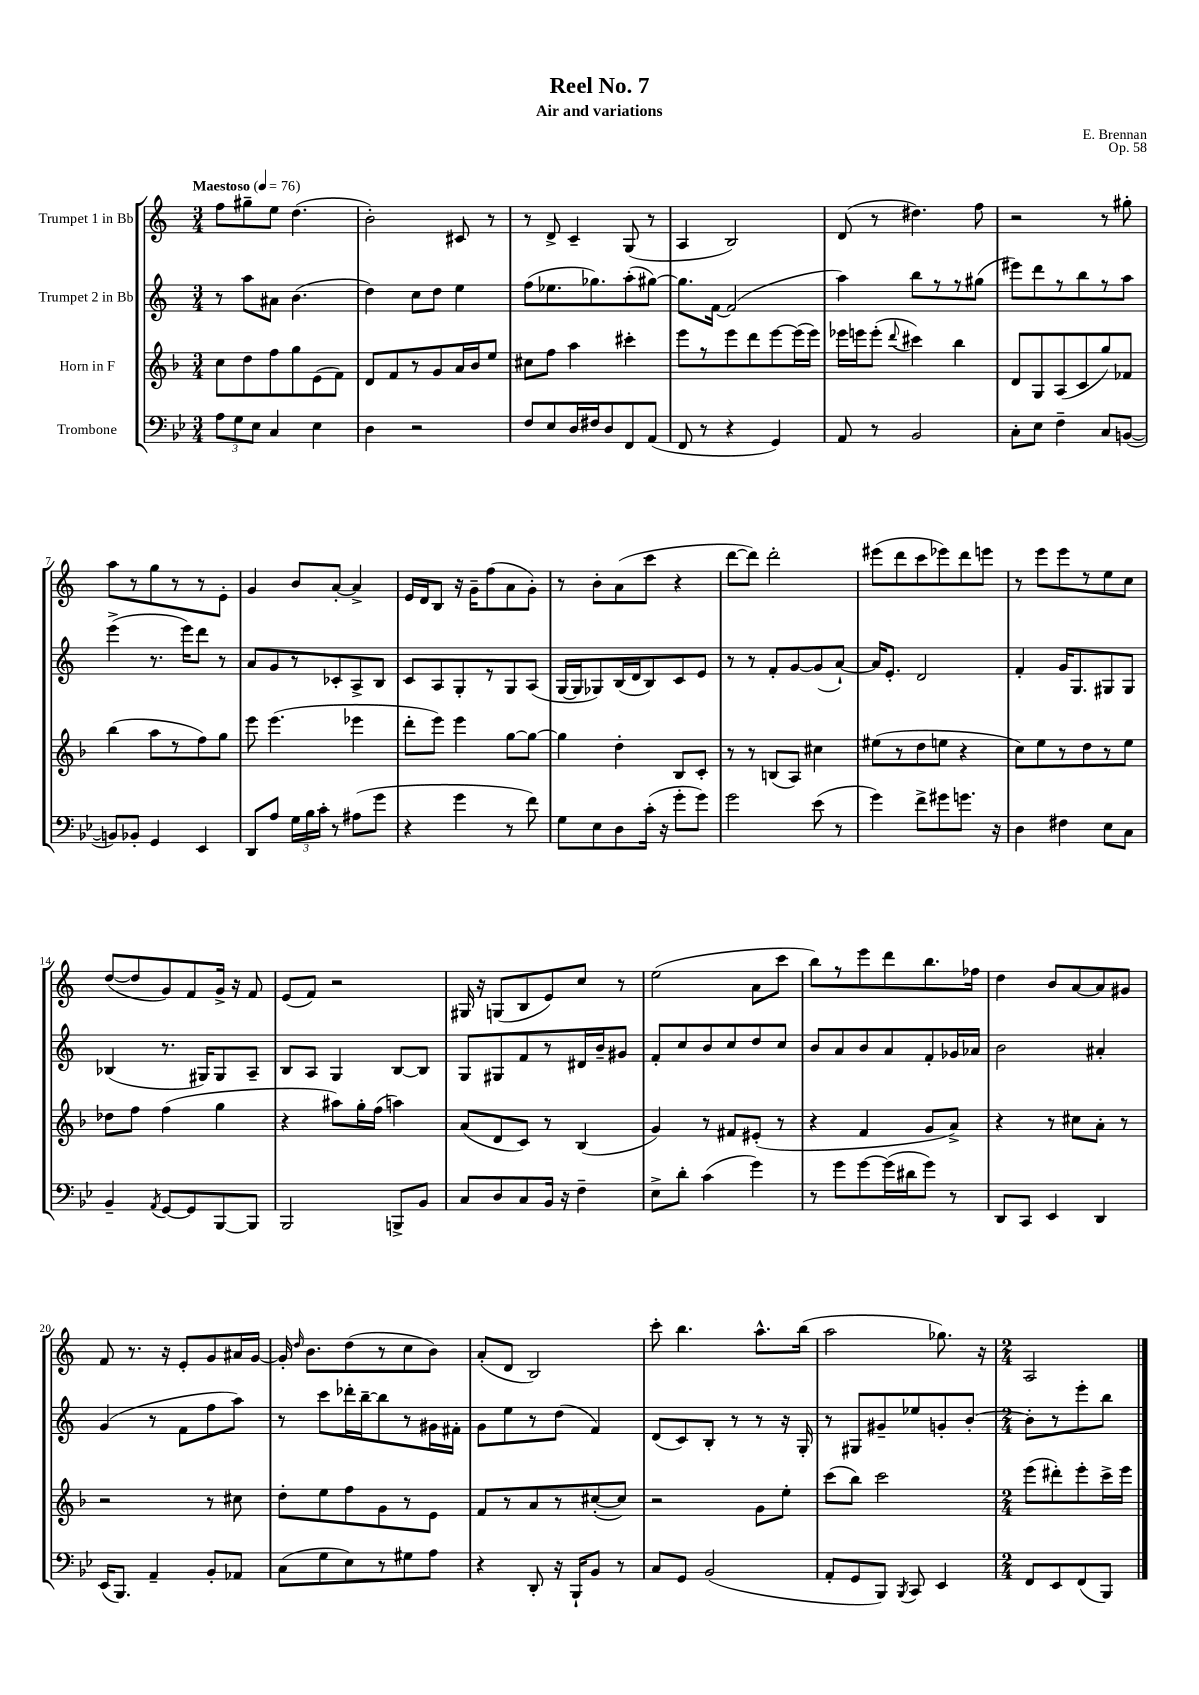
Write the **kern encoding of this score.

**kern	**kern	**kern	**kern
*staff4	*staff3	*staff2	*staff1
*clefF4	*clefG2	*clefG2	*clefG2
*k[b-e-]	*k[b-]	*k[]	*k[]
*M3/4	*M3/4	*M3/4	*M3/4
*MM76	*MM76	*MM76	*MM76
12A	8cc	8r	8ff
12G	.	.	.
.	8dd	8aa	8gg#~
12E-	.	.	.
4C	8ff	8a#	8ee
.	8gg	(4.b	(4.dd
4E-	(8e	.	.
.	8f)	.	.
=	=	=	=
4D	8d	4dd)	2b')
.	8f	.	.
2r	8r	8cc	.
.	8g	8dd	.
.	16a	4ee	8c#
.	16b-	.	.
.	8ee	.	8r
=	=	=	=
8F	8cc#	(8ff	8r
8E-	8ff	8.ee-	8d^
16D	4aa	.	4c~
16F#	.	8.gg-)	.
8D	.	.	.
8FF	4ccc#'	(8aa'	(8G
(8AA	.	[8gg#)	8r
=	=	=	=
8FF	8eee	8.gg#]	4A
8r	8r	.	.
.	.	[16f	.
4r	8eee	(2f]	2B)
.	8ddd	.	.
4GG)	[8eee	.	.
.	(16eee]	.	.
.	16eee)	.	.
=	=	=	=
8AA	16eee-	4aa)	(8d
.	16eee	.	.
8r	(8eee'	.	8r
.	8qqddd	.	.
2BB-	4ccc#)	8bb	4.dd#)
.	.	8r	.
.	4bb-	8r	.
.	.	(8gg#	8ff
=	=	=	=
8C'	8d	8eee#)	2r
8E-	8G	8ddd	.
4F~	(8A	8r	.
.	8c	8bb	.
8C	8gg)	8r	8r
([8BB	8f-	8aa	8gg#'
=	=	=	=
8BB])	(4bb-	(4eee^	8aa
8BB-'	.	.	8r
4GG	8aa	8.r	8gg
.	8r	.	8r
.	.	16eee)	.
4EE-	8ff)	8ddd	8r
.	8gg	8r	8e'
=	=	=	=
8DD	8eee	8a	4g
8A	(4.eee	8g	.
24G	.	8r	8b
24B-	.	.	.
24c'	.	.	.
8r	.	8c-'	[8a'
(8A#	4eee-	8A^	4a^]
8g	.	8B	.
=	=	=	=
4r	8ddd'	8c	16e
.	.	.	16d
.	8eee)	8A	8B
4g	4eee	8G'	16r
.	.	.	16g~
.	.	8r	(8ff
8r	[8gg	8G	8a
8f)	8gg_	(8A	8g')
=	=	=	=
8G	4gg]	[16G	8r
.	.	16G]	.
8E-	.	8G-)	8b'
8D	4dd'	(16B	(8a
.	.	16d	.
(16c'	.	8B)	8ccc
16r	.	.	.
8g'	8B-	8c	4r
8g)	8c'	8e	.
=	=	=	=
2g	8r	8r	[8ddd
.	8r	8r	8ddd])
.	(8B	8f'	2ddd'
.	8A)	[8g	.
(8e-	4cc#	(8g]	.
8r	.	[8a`)	.
=	=	=	=
4g)	(8ee#	16a]	(8eee#
.	.	8.e'	.
.	8r	.	8ddd
8f^	8dd	2d	8ccc
8g#	8ee	.	8eee-)
8.g	4r	.	8ddd
.	.	.	8eee
16r	.	.	.
=	=	=	=
4D	8cc)	4f'	8r
.	8ee	.	8eee
4F#	8r	16g	8eee
.	.	8.G	.
.	8dd	.	8r
8E-	8r	8G#	8ee
8C	8ee	8G#	8cc
=	=	=	=
4BB-~	8dd-	(4B-	([8dd
.	8ff	.	8dd]
8qAA	.	.	.
[8GG	(4ff	8.r	8g)
8GG]	.	.	8f
.	.	16G#)	.
[8BBB-	4gg	8G#	16g^
.	.	.	16r
8BBB-]	.	8A~	8f
=	=	=	=
2BBB-	4r	8B	(8e
.	.	8A	8f)
.	8aa#)	4G	2r
.	16gg'	.	.
.	(16ff	.	.
8BBB^	4aa)	[8B	.
8BB-	.	8B]	.
=	=	=	=
8C	(8a	8G	16G#
.	.	.	16r
8D	8d	8G#	(8G
8C	8c)	8f	8B
16BB-	8r	8r	8e)
16r	.	.	.
4F~	(4B-	16d#	8cc
.	.	16b~	.
.	.	8g#	8r
=	=	=	=
8E-^	4g)	8f'	(2ee
8d'	.	8cc	.
(4c	8r	8b	.
.	8f#	8cc	.
4g)	(8e#'	8dd	8a
.	8r	8cc	8ccc
=	=	=	=
8r	4r	8b	8bb)
8g	.	8a	8r
[8g	4f	8b	8eee
(16g]	.	8a	8ddd
16d#	.	.	.
8g)	8g	8f'	8.bb
8r	8a^)	16g-	.
.	.	16a-	16ff-
=	=	=	=
8DD	4r	2b	4dd
8CC	.	.	.
4EE-	8r	.	8b
.	8cc#	.	[8a
4DD	8a'	4a#'	8a]
.	8r	.	8g#
=	=	=	=
(16EE-	2r	(4g	8f
8.BBB-)	.	.	.
.	.	.	8.r
4AA~	.	8r	.
.	.	.	16r
.	.	8f	8e'
8BB-'	8r	8ff	8g
8AA-	8cc#	8aa)	16a#
.	.	.	[16g
=	=	=	=
(8C	8dd'	8r	16g']
.	.	.	16qqdd
.	.	.	8.b
8G	8ee	8ccc	.
8E-)	8ff	16ddd-'	(8dd
.	.	[16bb~	.
8r	8g	8bb]	8r
8G#	8r	8r	8cc
8A	8e	16g#	8b)
.	.	16f#'	.
=	=	=	=
4r	8f	8g	(8a'
.	8r	8ee	8d
8DD'	8a	8r	2B)
16r	8r	(8dd	.
16BBB-`	.	.	.
8BB-	([8cc#'	4f)	.
8r	8cc#])	.	.
=	=	=	=
8C	2r	(8d	8ccc'
8GG	.	8c)	4.bb
(2BB-	.	8B'	.
.	.	8r	.
.	8g	8r	8.aa^^
.	8ee'	16r	.
.	.	16G'	(16bb
=	=	=	=
8AA'	(8ccc	8r	2aa
8GG	8bb-)	8G#	.
8BBB-)	2ccc	8g#~	.
8qBBB-	.	.	.
8CC	.	8ee-	.
4EE-	.	8g'	8.gg-)
.	.	[8b'	.
.	.	.	16r
=	=	=	=
*M2/4	*M2/4	*M2/4	*M2/4
8FF	(8eee	8b']	2A
8EE-	8ddd#')	8r	.
(8FF	8eee'	8eee'	.
8BBB-)	16ccc^	8bb	.
.	16eee	.	.
==	==	==	==
*-	*-	*-	*-
